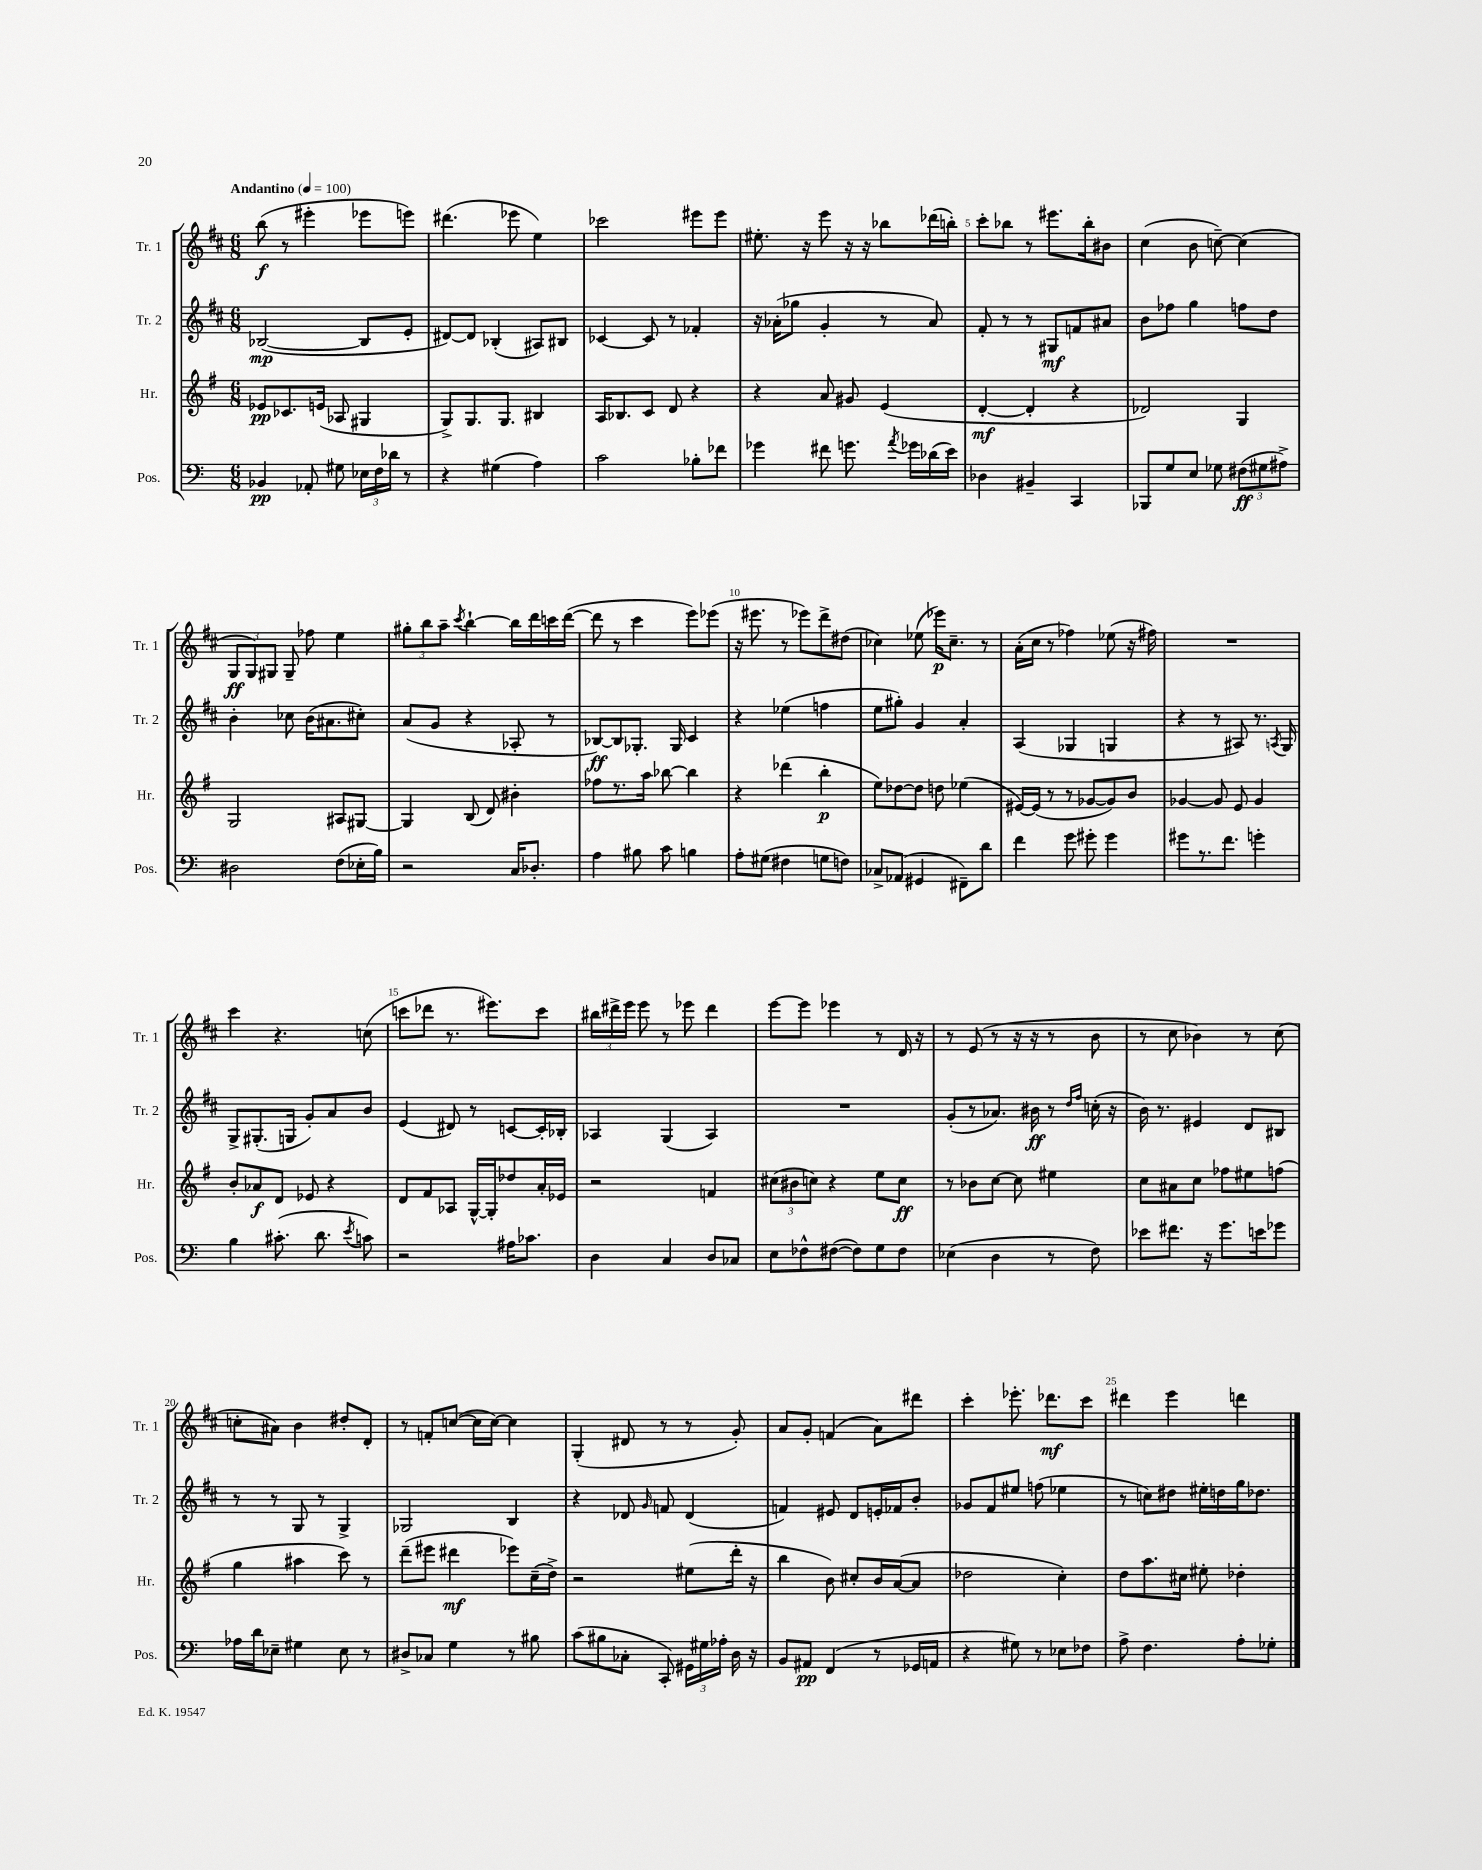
<<
\new StaffGroup <<
\new Staff = "s0" \with { instrumentName = "Tr. 1" shortInstrumentName = "Tr. 1" } {
    \clef treble \key d \major \numericTimeSignature \time 6/8 \tempo "Andantino" 4 = 100
    \autoBeamOff b''8\f( r8 eis'''4-. ees'''8[ e'''8]) |
    dis'''4.( ees'''8 e''4) |
    ces'''2 eis'''8[ eis'''8] |
    eis''8.-. r16 e'''8 r16 r16 bes''8[ des'''16( b''16]-.) |
    cis'''8[-. bes''8] r8 eis'''8.[ bes''16-. bis'8] |
    cis''4( b'8 c''8~--) c''4( |
    \tuplet 3/2 { g8[\ff g8) gis8] } gis8-- fes''8 e''4 |
    \tuplet 3/2 { gis''8[-. b''8 a''8]-- } \acciaccatura { cis'''8 } b''4~-! b''16[ d'''16 c'''16 d'''16]~( |
    d'''8 r8 cis'''4 e'''8[) ees'''8]( |
    r16 eis'''8. r8 ees'''8[) d'''8-> dis''8]( |
    ces''4) ees''8( ees'''16[\p) ces''8.]-- r8 |
    a'16[-.( cis''16] r8 fes''4) ees''8( r16 fis''16) |
    R2. |
    cis'''4 r4. c''8( |
    c'''8[ des'''8] r8. eis'''8.[) c'''8] |
    \tuplet 3/2 { bis''16[ dis'''16-> e'''16] } e'''8 r8 ees'''8 dis'''4 |
    e'''8[~ e'''8] ees'''4 r8 d'16 r16 |
    r8 e'8( r8 r16 r16 r8 b'8 |
    r8 cis''8 bes'4) r8 cis''8( |
    c''8[-. ais'8]) b'4 dis''8[-. d'8]-. |
    r8 f'8[-. c''8]~( c''16[ c''16]~) c''4 |
    g4-.( dis'8 r8 r8 g'8-.) |
    a'8[ g'8]-. f'4( a'8[) dis'''8] |
    cis'''4-. ees'''8.-. des'''8.[\mf cis'''8] |
    dis'''4 e'''4 d'''4 \bar "|." |
}
\new Staff = "s1" \with { instrumentName = "Tr. 2" shortInstrumentName = "Tr. 2" } {
    \clef treble \key d \major \numericTimeSignature \time 6/8
    \autoBeamOff bes2~\mp( bes8[ e'8]-. |
    dis'8[~) dis'8] bes4-.( ais8[) bis8] |
    ces'4~ ces'8 r8 fes'4-. |
    r16 aes'16[-.( ges''8] g'4-. r8 aes'8) |
    fis'8-. r8 r8 gis8[\mf f'8 ais'8] |
    b'8[ fes''8] g''4 f''8[ d''8] |
    b'4-. ces''8 b'16[( ais'8. cis''8]-.) |
    a'8[( g'8] r4 aes8-. r8 |
    bes8[~\ff) bes8 ges8.]-. ges16 cis'4 |
    r4 ees''4( f''4 |
    e''8[ gis''8]-.) g'4 a'4-. |
    a4( ges4 g4 |
    r4 r8 ais8) r8. \acciaccatura { a8 } g16 |
    g8[-> gis8.-.( g16] g'8[-.) a'8 b'8] |
    e'4( dis'8) r8 c'8[~ c'16-. bes16]-. |
    aes4 g4( aes4) |
    R2. |
    g'8[-.( r8 aes'8.]) bis'16\ff r8 \grace { d''16[ fis''16] } c''16-.( r16 |
    b'16) r8. eis'4 d'8[ bis8] |
    r8 r8 g8 r8 g4-> |
    ges2 b4 |
    r4 des'8 \grace { g'16 } f'8 des'4( |
    f'4) eis'8 d'8[ e'16-. fes'16 b'8]-. |
    ges'8[ fis'8 eis''8] f''8( ees''4 |
    r8 c''8[) dis''8] eis''16[-. d''16 g''16 des''8.] \bar "|." |
}
\new Staff = "s2" \with { instrumentName = "Hr." shortInstrumentName = "Hr." } {
    \clef treble \key g \major \numericTimeSignature \time 6/8
    \autoBeamOff ees'8[\pp ces'8. e'16]( aes8 gis4 |
    g8[->) g8. g8.] bis4 |
    a16[ bes8. c'8] d'8 r4 |
    r4 a'8 gis'8 e'4( |
    d'4~-.\mf d'4-. r4 |
    des'2) g4 |
    g2 ais8[ gis8]~ |
    gis4 b8( d'8) bis'4-. |
    fes''8[ r8. a''16] bes''8~ bes''4 |
    r4 des'''4( b''4-.\p |
    e''8[) des''8~ des''8] d''8 ees''4( |
    eis'16[~) eis'16]( r8 r8 ges'8[~ ges'8) b'8] |
    ges'4~ ges'8 e'8 ges'4 |
    b'8[-. aes'8\f d'8] ees'8 r4 |
    d'8[ fis'8 aes8] g16[~-^ g16-. des''8 a'16-. ees'16] |
    r2 f'4 |
    \tuplet 3/2 { cis''8[( bis'8 c''8]) } r4 e''8[ c''8]\ff |
    r8 bes'8[ c''8]~ c''8 eis''4 |
    c''8[ ais'8 c''8] fes''8[ eis''8 f''8]( |
    g''4 ais''4 c'''8) r8 |
    d'''8[--( eis'''8] dis'''4\mf ees'''8[) c''16--( d''16]->) |
    r2 eis''8[( d'''16]-. r16 |
    b''4 b'8) cis''8[-. b'16 a'16~( a'8] |
    des''2 c''4-.) |
    d''8[ a''8. cis''16] eis''8-. des''4-. \bar "|." |
}
\new Staff = "s3" \with { instrumentName = "Pos." shortInstrumentName = "Pos." } {
    \clef bass \key c \major \numericTimeSignature \time 6/8
    \autoBeamOff bes,4\pp aes,8-. gis8 \tuplet 3/2 { ees16[ f16 des'16] } r8 |
    r4 gis4( a4) |
    c'2 bes8[-. fes'8] |
    ges'4 fis'8 g'8. \acciaccatura { a'8 } ges'16[ des'16( e'16]) |
    des4 bis,4-- c,4 |
    bes,,8[ g8 e8] ges8 \tuplet 3/2 { fis8[\ff( gis8 ais8]->) } |
    dis2 f8[( ees16-. b16]) |
    r2 c16[ des8.]-. |
    a4 bis8 c'8 b4 |
    a8[-. gis8]( fis4 g8[ f8]) |
    ces8[-> aes,8]( gis,4 fis,8[--) d'8] |
    f'4 g'8 gis'8-. gis'4 |
    gis'8[ r8. f'8.] g'4-. |
    b4 cis'8.-.( d'8. \acciaccatura { e'8 } c'8) |
    r2 ais16[ ces'8.] |
    d4 c4 d8[ ces8] |
    e8[ fes8-^ fis8]~( fis8[) g8 fis8] |
    ees4( d4 r8 f8) |
    ees'8[ fis'8.] r16 g'8.[ e'16 ges'8] |
    aes16[ d'16 ees8]-- gis4 ees8 r8 |
    dis8[-> ces8] g4 r8 bis8 |
    c'8[( bis8 ces8]-. c,8-.) \tuplet 3/2 { gis,16[ gis16 aes16]-. } d16 r16 |
    b,8[ ais,8]\pp f,4( r8 ges,16[ a,16] |
    r4 gis8) r8 ees8[ fes8] |
    a8-> f4. a8[-. ges8]-. \bar "|." |
}
>>
>>
\layout { \context { \Score \override BarNumber.break-visibility = ##(#f #t #t) barNumberVisibility = #(every-nth-bar-number-visible 5) } }
